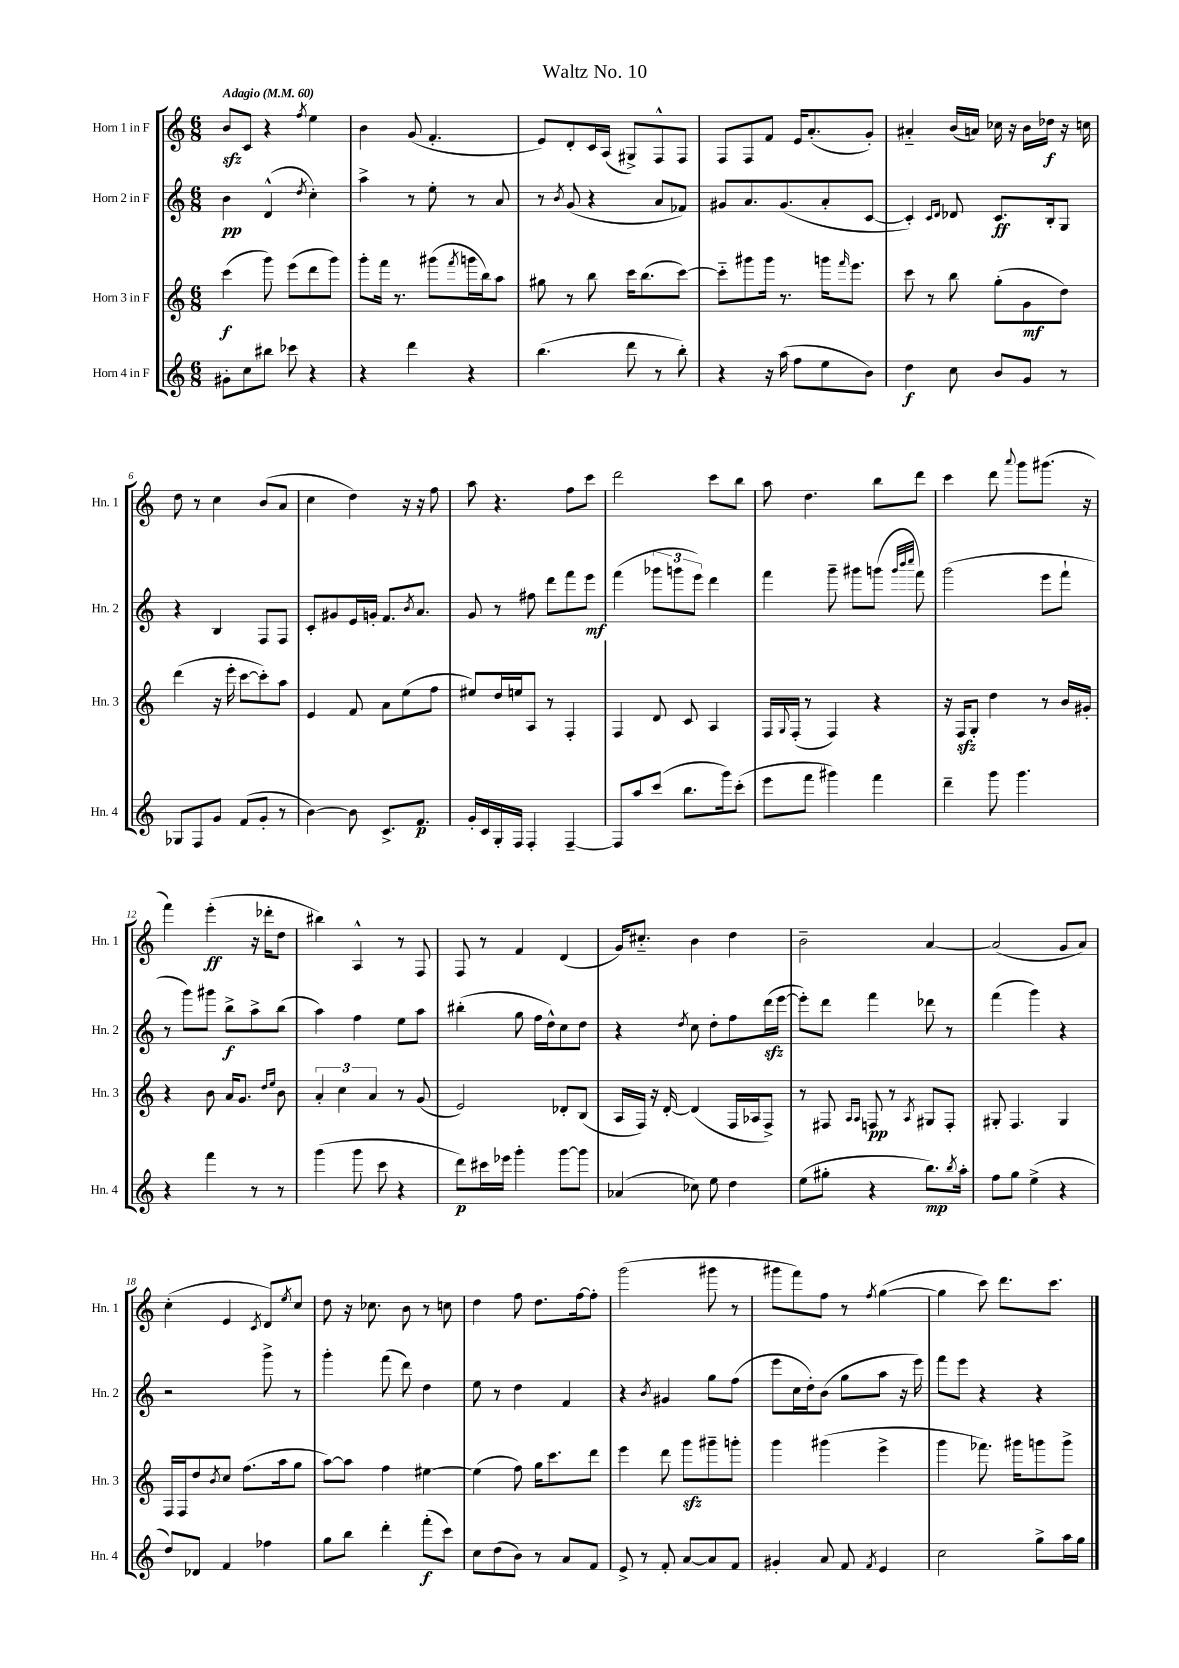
\header { title = "Waltz No. 10" }
<<
\new StaffGroup <<
\new Staff = "s0" \with { instrumentName = "Horn 1 in F" shortInstrumentName = "Hn. 1" } {
    \clef treble \key c \major \numericTimeSignature \time 6/8 \tempo "Adagio" 4 = 60
    b'8\sfz c'8 r4 \acciaccatura { f''8 } e''4 |
    b'4 g'8( f'4.-. |
    e'8) d'8-. c'16 a16( gis8->) f8-^ f8 |
    f8 f8 f'8 e'16 a'8.-.( g'8-.) |
    ais'4-_ b'16( a'16) ces''16 r16 b'16 des''16\f r16 c''16 |
    d''8 r8 c''4 b'8( a'8 |
    c''4 d''4) r16 r16 f''8 |
    a''8 r4. f''8 c'''8 |
    d'''2 c'''8 b''8 |
    a''8 d''4. b''8 d'''8 |
    c'''4 d'''8 \appoggiatura { a'''8 } g'''8 gis'''8.( r16 |
    f'''4) e'''4-.\ff( r16 des'''16-. d''8 |
    bis''4) a4-^ r8 f8 |
    f8 r8 f'4 d'4( |
    g'16) cis''8.-_ b'4 d''4 |
    b'2-- a'4~ |
    a'2( g'8 a'8) |
    c''4-.( e'4 \acciaccatura { c'8 } d'8) \acciaccatura { e''8 } c''8 |
    d''8 r16 ces''8. b'8 r8 c''8 |
    d''4 f''8 d''8. f''16~ f''8-. |
    g'''2( gis'''8 r8 |
    gis'''8 f'''8) f''8 r8 \acciaccatura { f''8 } g''4~( |
    g''4 c'''8) d'''8. c'''8. \bar "|." |
}
\new Staff = "s1" \with { instrumentName = "Horn 2 in F" shortInstrumentName = "Hn. 2" } {
    \clef treble \key c \major \numericTimeSignature \time 6/8
    b'4\pp d'4-^( \acciaccatura { d''8 } c''4-.) |
    a''4-> r8 e''8-. r8 a'8 |
    r8 \acciaccatura { b'8 } g'8( r4 a'8 fes'8) |
    gis'8 a'8. gis'8.( a'8-. c'8~ |
    c'4-.) \grace { c'16 d'16 } des'8 c'8.\ff b16-. g8 |
    r4 b4 f8 f8 |
    c'8-. gis'8 e'16 g'16-. f'8. \acciaccatura { b'8 } a'8. |
    g'8 r8 fis''8 d'''8 f'''8 e'''8\mf |
    f'''4( \tuplet 3/2 { ges'''8 g'''8 e'''8) } d'''4 |
    f'''4 g'''8-- gis'''8 g'''8( \grace { g'''32 b'''32 c''''32 } f'''8) |
    g'''2( e'''8 f'''8-! |
    r8 g'''8) gis'''8 b''8->\f a''8-> b''8( |
    a''4) f''4 e''8 a''8 |
    bis''4-.( g''8 f''16 d''16-^) c''8 d''8 |
    r4 \acciaccatura { d''8 } c''8 d''8-. f''8 d'''16\sfz( e'''16~ |
    e'''8-.) d'''8 f'''4 des'''8 r8 |
    f'''4( g'''4) r4 |
    r2 g'''8-> r8 |
    g'''4-. f'''8( d'''8) d''4 |
    e''8 r8 d''4 f'4 |
    r4 \acciaccatura { b'8 } gis'4 g''8 f''8( |
    e'''8 c''16 d''16-.) b'8( g''8 a''8 r16 e'''16) |
    f'''8 e'''8 r4 r4 \bar "|." |
}
\new Staff = "s2" \with { instrumentName = "Horn 3 in F" shortInstrumentName = "Hn. 3" } {
    \clef treble \key c \major \numericTimeSignature \time 6/8
    c'''4\f( g'''8) e'''8( d'''8 g'''8) |
    g'''8-. f'''16 r8. gis'''8( \acciaccatura { f'''8 } g'''16 b''16) a''8 |
    gis''8 r8 b''8 c'''16 b''8.( c'''8~) |
    c'''8-_ gis'''8 gis'''16 r8. g'''16 \grace { f'''16 } e'''8. |
    c'''8 r8 b''8 g''8-.( g'8\mf d''8) |
    d'''4( r16 e'''16-. c'''8~ c'''8-.) a''8 |
    e'4 f'8 a'8 e''8( f''8 |
    eis''8) d''16 e''16 a8 r8 f4-. |
    f4 d'8 c'8 a4 |
    f16 \appoggiatura { g8 } f16-.( r8 f4) r4 |
    r16 f16\sfz g8-. d''4 r8 b'16 gis'16-. |
    r4 b'8 a'16 g'8. \grace { d''16 e''16 } b'8 |
    \tuplet 3/2 { a'4-. c''4 a'4 } r8 g'8( |
    e'2) des'8-. b8( |
    a16 f16) r16 d'16~-. d'4( f16 aes16 f8->) |
    r8 fis8 \grace { a16 a16 } f8\pp r8 \acciaccatura { a8 } gis8 f8-. |
    gis8-. f4. gis4 |
    f16 f16 d''8 \acciaccatura { b'8 } c''8 f''8.( a''16 g''8 |
    a''8~) a''8 f''4 eis''4~ |
    eis''4( f''8) g''16 c'''8. d'''8 |
    e'''4 d'''8 g'''8\sfz gis'''8-- g'''8-. |
    g'''4 gis'''4( e'''4-> |
    g'''4 fes'''8.) gis'''16 g'''8 g'''8-> \bar "|." |
}
\new Staff = "s3" \with { instrumentName = "Horn 4 in F" shortInstrumentName = "Hn. 4" } {
    \clef treble \key c \major \numericTimeSignature \time 6/8
    gis'8-. c''8 bis''8 ces'''8 r4 |
    r4 d'''4 r4 |
    b''4.( d'''8 r8 b''8-.) |
    r4 r16 a''16( f''8 e''8 b'8) |
    d''4\f c''8 b'8 g'8 r8 |
    ges8 f8 g'8 f'8( g'8-. r8 |
    b'4~) b'8 c'8.-> f'8.\p |
    g'16-. c'16 g16-. f16 f4-. f4~-- |
    f8 a''8 c'''8( b''8. g'''16) c'''8-.( |
    e'''8 f'''8 gis'''4) f'''4 |
    d'''4-- g'''8 g'''4. |
    r4 f'''4 r8 r8 |
    g'''4( g'''8 c'''8 r4 |
    d'''8\p) cis'''16 ees'''16 g'''4-. g'''8~ g'''8 |
    aes'4( ces''8) e''8 d''4 |
    e''8( gis''8-. r4 b''8.\mp) \acciaccatura { b''8 } a''16-. |
    f''8 g''8 e''4->( r4 |
    d''8) des'8 f'4 fes''4 |
    g''8 b''8 d'''4-. f'''8-.\f( c'''8) |
    c''8 d''8( b'8) r8 a'8 f'8 |
    e'8-> r8 f'8-. a'8~ a'8 f'8 |
    gis'4-. a'8 f'8 \acciaccatura { f'8 } e'4 |
    c''2 g''8-> a''16 g''16 \bar "|." |
}
>>
>>
